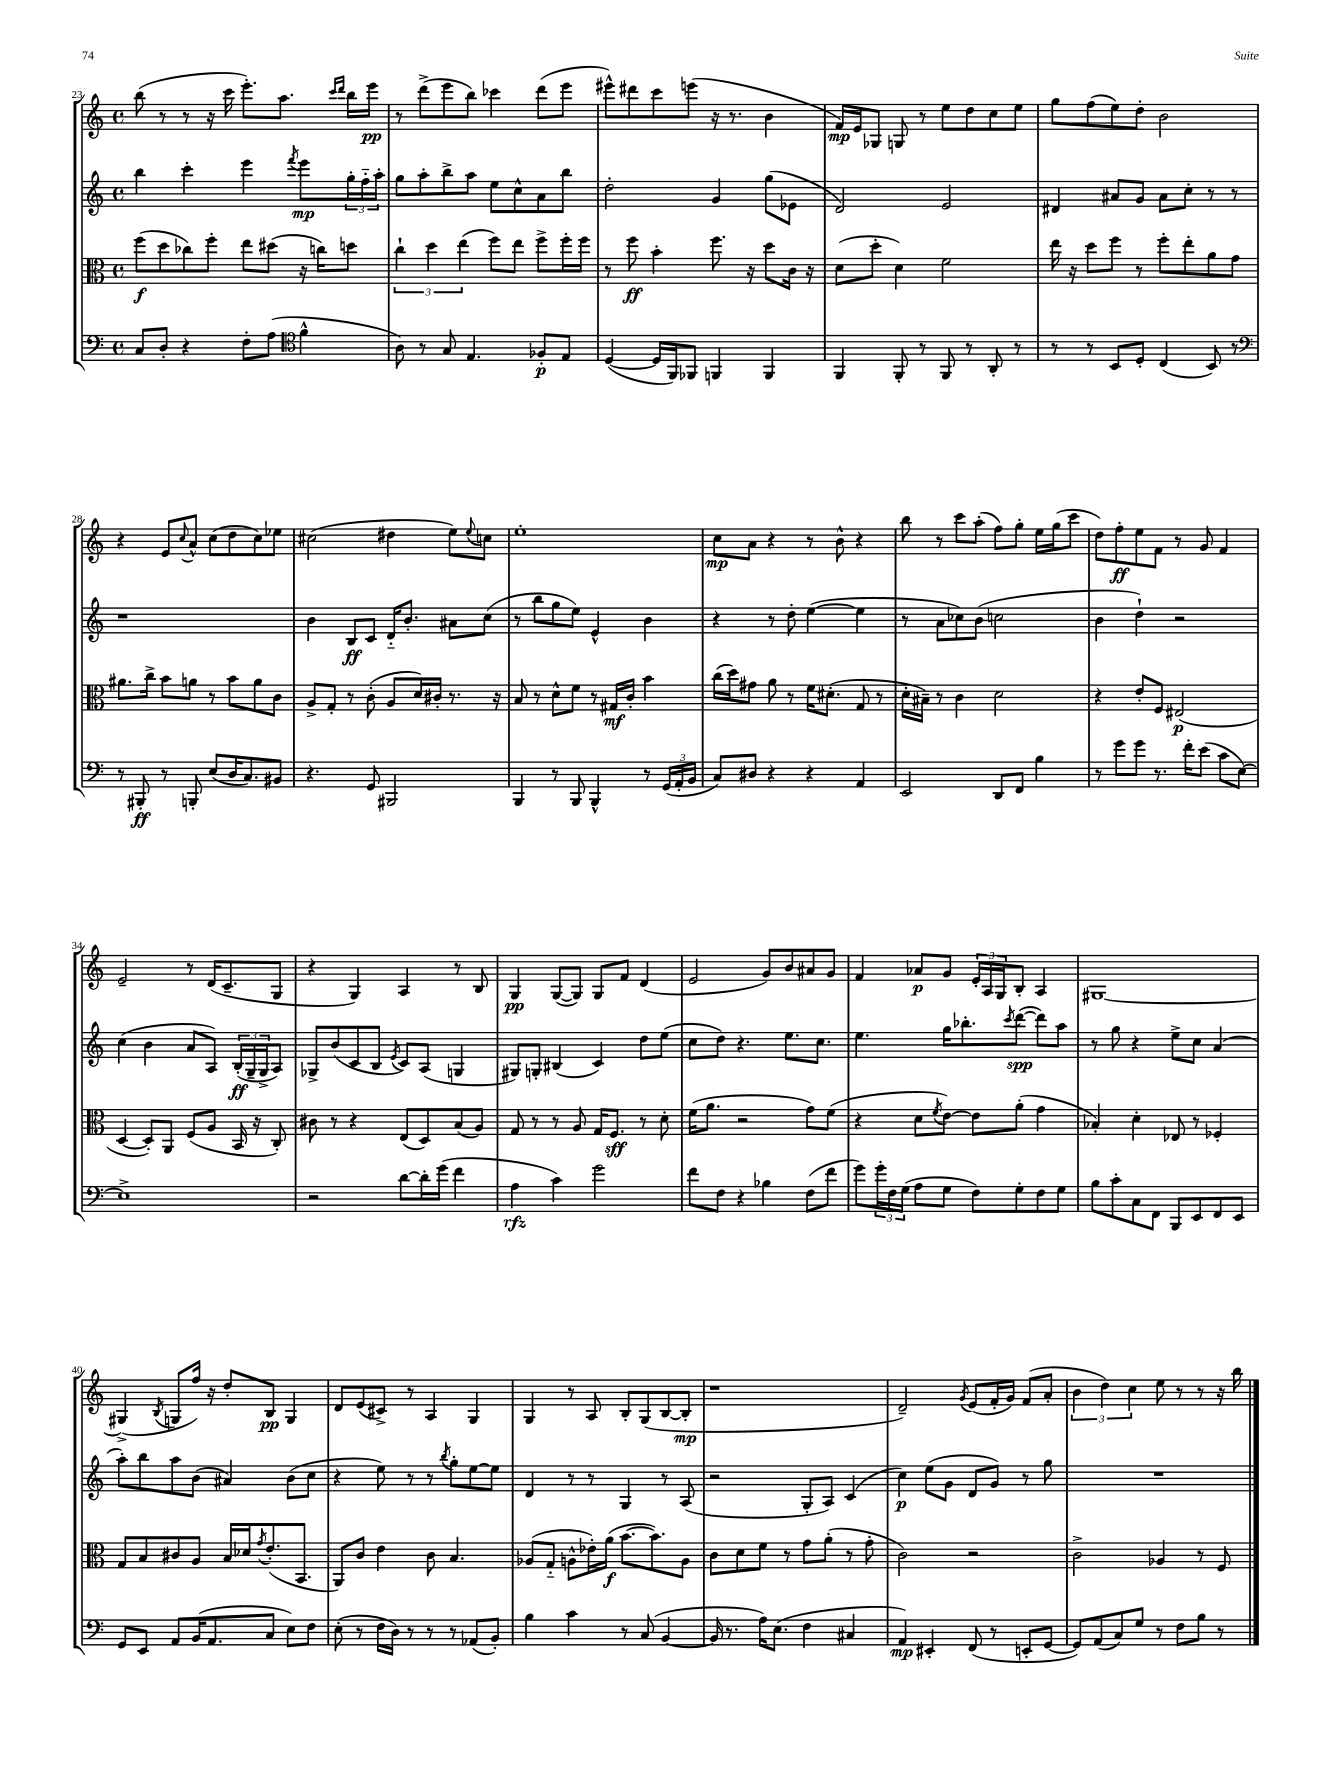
<<
\new StaffGroup <<
\new Staff = "s0" {
    \clef treble \key c \major \defaultTimeSignature \time 4/4
    b''8( r8 r8 r16 c'''16 e'''8.-.) a''8. \grace { c'''16 d'''16 } b''16 e'''16\pp |
    r8 d'''8->( e'''8 b''8) ces'''4 d'''8( e'''8 |
    eis'''8-^) dis'''8 c'''8 e'''8( r16 r8. b'4 |
    f'16\mp) e'16 ges8 g8 r8 e''8 d''8 c''8 e''8 |
    g''8 f''8( e''8) d''8-. b'2 |
    r4 e'8 \appoggiatura { c''8 } a'8-^ c''8( d''8 c''8) ees''8 |
    cis''2( dis''4 e''8) \appoggiatura { e''8 } c''8 |
    e''1-. |
    c''8\mp a'8 r4 r8 b'8-^ r4 |
    b''8 r8 c'''8 a''8-.( f''8) g''8-. e''16 g''16( c'''8 |
    d''8) f''8-.\ff e''8 f'8 r8 g'8 f'4 |
    e'2-- r8 d'16( c'8.-- g8 |
    r4 g4) a4 r8 b8 |
    g4\pp g8~( g8) g8 f'8 d'4( |
    e'2 g'8) b'8 ais'8 g'8 |
    f'4 aes'8\p g'8 \tuplet 3/2 { e'16-. a16 g16 } b8-. a4 |
    gis1~ |
    gis4->( \acciaccatura { b8 } g8 f''16) r16 d''8-. b8\pp g4 |
    d'8 e'8( cis'8->) r8 a4 g4 |
    g4 r8 a8 b8-. g8( b8~ b8-.\mp |
    r1 |
    d'2--) \acciaccatura { g'8 } e'8( f'16-. g'16) f'8( a'8-. |
    \tuplet 3/2 { b'4 d''4) c''4 } e''8 r8 r8 r16 b''16 \bar "|." |
}
\new Staff = "s1" {
    \clef treble \key c \major \defaultTimeSignature \time 4/4
    b''4 c'''4-. e'''4 \acciaccatura { f'''8 } e'''8\mp \tuplet 3/2 { g''16-. f''16-_ a''16-. } |
    g''8 a''8-. b''8-> a''8 e''8 c''8-^ a'8 b''8 |
    d''2-. g'4 g''8( ees'8 |
    d'2) e'2 |
    dis'4 ais'8 g'8 ais'8 c''8-. r8 r8 |
    r1 |
    b'4 b8\ff c'8 d'16-_ b'8.-. ais'8 c''8( |
    r8 b''8 g''8 e''8) e'4-^ b'4 |
    r4 r8 d''8-. e''4~( e''4 |
    r8 a'8 ces''8) b'8( c''2 |
    b'4 d''4-!) r2 |
    c''4( b'4 a'8 a8) \tuplet 3/2 { b16-.\ff( g16-- g16-> } a8) |
    ges8-> b'8( c'8 b8 \acciaccatura { e'8 } c'8) a8( g4 |
    gis8) g8-. bis4( c'4) d''8 e''8( |
    c''8 d''8) r4. e''8. c''8. |
    e''4. g''16 bes''8.-. \acciaccatura { c'''8 } d'''8~\spp( d'''8) a''8 |
    r8 g''8 r4 e''8-> c''8 a'4( |
    a''8-.) b''8 a''8 b'8( ais'4) b'8( c''8 |
    r4 e''8) r8 r8 \acciaccatura { b''8 } g''8-. e''8~ e''8 |
    d'4 r8 r8 g4 r8 a8( |
    r2 g8-. a8) c'4( |
    c''4\p) e''8( g'8 d'8 g'8) r8 g''8 |
    R1 \bar "|." |
}
\new Staff = "s2" {
    \clef alto \key c \major \defaultTimeSignature \time 4/4
    f''8\f( d''8 ces''8) f''8-. e''8 dis''8( r16 c''16) d''8 |
    \tuplet 3/2 { c''4-! d''4 e''4( } f''8) e''8 f''8-> f''16-. f''16 |
    r8 f''8\ff b'4-. f''8. r16 d''8 c'16 r16 |
    d'8( d''8-. d'4) f'2 |
    e''16 r16 d''8 f''8 r8 f''8-. e''8-. a'8 g'8 |
    ais'8. c''16-> b'8 a'8 r8 b'8 a'8 c'8 |
    a8-> g8-. r8 c'8-.( a8 d'16) cis'16-. r8. r16 |
    b8 r8 d'8-^ f'8 r8 gis16\mf c'16-. b'4 |
    c''16( d''16) gis'8 a'8 r8 f'16 dis'8.-.( g8 r8 |
    d'16-. bis16--) r8 c'4 d'2 |
    r4 e'8-. f8 eis2\p( |
    d4~ d8-.) a,8 f8( a8 b,16 r16 c8-.) |
    cis'8 r8 r4 e8( d8) b8( a8) |
    g8 r8 r8 a8 g16 f8.\sff r8 d'8-. |
    f'16( a'8. r2 g'8) f'8( |
    r4 d'8 \acciaccatura { f'8 } e'8~) e'8 a'8-.( g'4 |
    bes4-.) d'4-. ees8 r8 fes4-. |
    g8 b8 cis'8 a8 b16 des'16 \acciaccatura { g'8 } e'8.-.( b,8. |
    a,8) c'8 e'4 c'8 b4. |
    aes8( g8-_ a8-^ ees'16-.) a'16\f( b'8.~ b'8.) a8 |
    c'8 d'8 f'8 r8 g'8 a'8-.( r8 g'8-. |
    c'2) r2 |
    c'2-> aes4 r8 f8 \bar "|." |
}
\new Staff = "s3" {
    \clef bass \key c \major \defaultTimeSignature \time 4/4
    c8 d8-. r4 f8-. a8( \clef tenor f'4-^ |
    a8) r8 g8 e4. fes8-.\p e8 |
    d4~( d16 f,16) fes,8 f,4 f,4 |
    f,4 f,8-. r8 f,8 r8 a,8-. r8 |
    r8 r8 b,8 d8-. c4( b,8) r8 |
    \clef bass r8 bis,,8-.\ff r8 b,,8-. e8( d16 c8.) bis,8 |
    r4. g,8 bis,,2 |
    b,,4 r8 b,,8 b,,4-^ r8 \tuplet 3/2 { g,16( a,16-. b,16 } |
    c8) dis8 r4 r4 a,4 |
    e,2 d,8 f,8 b4 |
    r8 g'8 g'8 r8. f'16-. e'8( c'8 e8~) |
    e1-> |
    r2 d'8~ d'16-. g'16( f'4 |
    a4\rfz c'4) g'2 |
    f'8 f8 r4 bes4 f8( f'8 |
    g'8) \tuplet 3/2 { g'16-. f16 g16( } a8 g8 f8) g8-. f8 g8 |
    b8 c'8-. c8 f,8 b,,8 e,8 f,8 e,8 |
    g,8 e,8 a,8 b,16( a,8. c8 e8) f8 |
    e8-.( r8 f16 d16) r8 r8 r8 aes,8( b,8-.) |
    b4 c'4 r8 c8( b,4~ |
    b,16 r8. a16) e8.( f4 cis4 |
    a,4\mp) eis,4-. f,8( r8 e,8-. g,8~ |
    g,8) a,8( c8) g8 r8 f8 b8 r8 \bar "|." |
}
>>
>>
\layout { \context { \Score currentBarNumber = #23 } }
